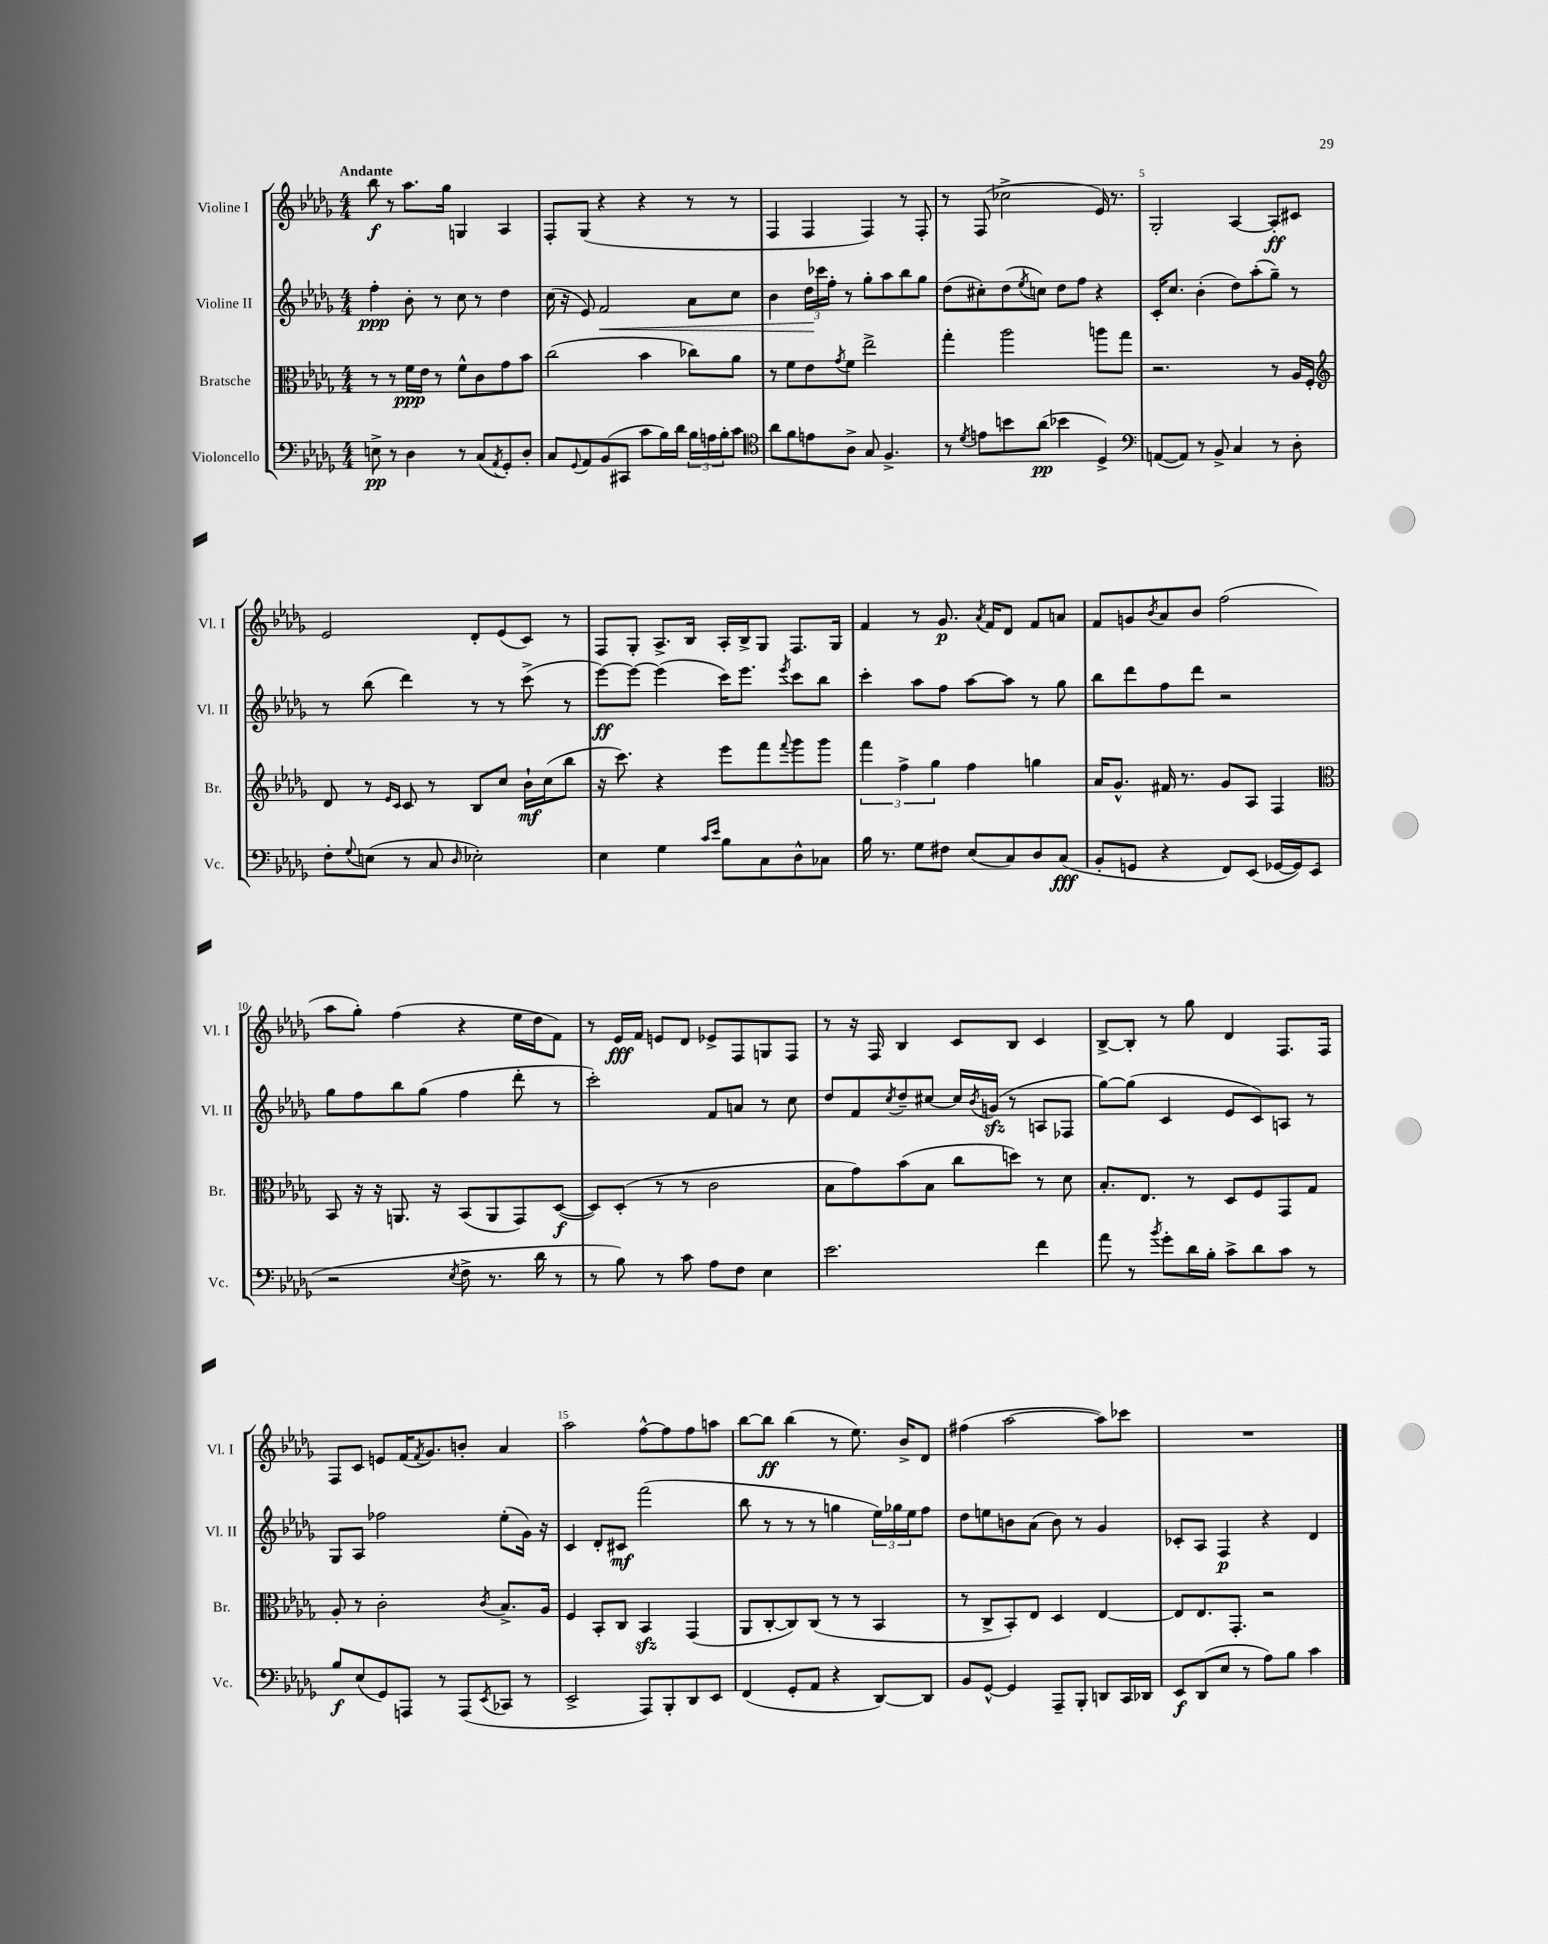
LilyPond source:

<<
\new StaffGroup <<
\new Staff = "s0" \with { instrumentName = "Violine I" shortInstrumentName = "Vl. I" } {
    \clef treble \key des \major \numericTimeSignature \time 4/4 \tempo "Andante"
    bes''8\f r8 aes''8. ges''16 g4 aes4 |
    f8-. ges8( r4 r4 r8 r8 |
    f4 f4 f4) r8 f8-. |
    r8 f8( ces''2-> ees'16) r8. |
    ges2-. aes4~ aes8-.\ff cis'8 |
    ees'2 des'8-. ees'8( c'8) r8 |
    f8 ges8-. aes8.-> bes16 aes16-. bes16-> ges8 f8. ges16 |
    f'4 r8 ges'8.\p \acciaccatura { aes'8 } f'16 des'8 f'8 a'8 |
    f'8 g'8 \acciaccatura { bes'8 } aes'8 bes'8 f''2( |
    aes''8 ges''8-.) f''4( r4 ees''16 des''16 f'8) |
    r8 ees'16\fff f'16 e'8 des'8 ees'8-> f8 g8 f8 |
    r8 r16 f16 bes4 c'8 bes8 c'4 |
    bes8~-> bes8-. r8 ges''8 des'4 f8. f16 |
    f8 c'8 e'8 f'16( \acciaccatura { f'8 } ges'8.) b'8-. aes'4 |
    aes''2 f''8~-^ f''8 f''8 a''8 |
    bes''8~ bes''8\ff bes''4( r8 ees''8.) bes'16-> des'8 |
    fis''4( aes''2~ aes''8) ces'''8 |
    R1 \bar "|." |
}
\new Staff = "s1" \with { instrumentName = "Violine II" shortInstrumentName = "Vl. II" } {
    \clef treble \key des \major \numericTimeSignature \time 4/4
    f''4-.\ppp bes'8-. r8 c''8 r8 des''4 |
    c''16( r16 ees'8) f'2\< aes'8 c''8 |
    bes'4 \tuplet 3/2 { des''16\! ces'''16 f''16-. } r8 ges''8-. aes''8 bes''8 ges''8 |
    des''8( cis''8-.) des''8( \acciaccatura { ees''8 } c''8) des''8 f''8 r4 |
    c'16-. c''8. bes'4-.( des''8) aes''8-.( ges''8--) r8 |
    r8 bes''8( des'''4) r8 r8 c'''8->( r8 |
    ees'''8~\ff) ees'''8~ ees'''4( c'''16) ees'''8. \acciaccatura { ees'''8 } c'''8 bes''8 |
    c'''4-. aes''8 f''8 aes''8~ aes''8 r8 ges''8 |
    bes''8 des'''8 f''8 des'''8 r2 |
    ges''8 f''8 bes''8 ges''8( f''4 des'''8-. r8 |
    c'''2-.) f'8 a'8 r8 c''8 |
    des''8 f'8 \acciaccatura { c''8 } des''8-- cis''8~ cis''16 \acciaccatura { bes'8 } g'16\sfz( r8 a8 fes8 |
    ges''8~) ges''8( c'4 ees'8 c'8) a8 r8 |
    ges8 aes8 fes''2 ees''8-.( ges'16) r16 |
    c'4 des'8-. cis'8\mf f'''2( |
    bes''8 r8 r8 r8 g''4 \tuplet 3/2 { ees''16) ges''16 ees''16 } f''8 |
    des''8 e''8 b'8 aes'8( b'8) r8 ges'4 |
    ces'8-. aes8 f4\p r4 des'4 \bar "|." |
}
\new Staff = "s2" \with { instrumentName = "Bratsche" shortInstrumentName = "Br." } {
    \clef alto \key des \major \numericTimeSignature \time 4/4
    r8 r8 f'16\ppp ees'16 r8 f'8-^ c'8 ges'8 bes'8 |
    c''2( bes'4 ces''8) aes'8 |
    r8 f'8 ees'8 \acciaccatura { ges'8 } f'8 ees''2-> |
    ges''4-. aes''2 a''8 ges''8 |
    r2. r8 aes16 f16-. |
    \clef treble des'8 r8 \grace { ees'16 c'16 } c'8 r8 bes8 c''8 bes'16-!\mf c''16( bes''8 |
    r16 c'''8.) r4 ees'''8 f'''8 \appoggiatura { f'''8 } ges'''8 ges'''8 |
    \tuplet 3/2 { f'''4 f''4-> ges''4 } f''4 g''4 |
    aes'16 ges'8.-^ fis'16 r8. ges'8 aes8 f4 |
    \clef alto bes,8 r16 r16 a,8. r16 bes,8( a,8 ges,8) des8~\f( |
    des8) des8-.( r8 r8 c'2 |
    bes8 ges'8) bes'8( bes8 c''8 d''8) r8 des'8 |
    bes8.-. ees8. r8 des8 f8 ges,8 ges8 |
    aes8-. r8 c'2-. \acciaccatura { c'8 } bes8.-> aes16 |
    f4 bes,8-. c8 bes,4\sfz ges,4( |
    aes,8 c8~-. c8) c8( r8 r8 bes,4 |
    r8 c8-> bes,8-.) ees8 des4 ees4~ |
    ees8 ees8. ges,8.-. r2 \bar "|." |
}
\new Staff = "s3" \with { instrumentName = "Violoncello" shortInstrumentName = "Vc." } {
    \clef bass \key des \major \numericTimeSignature \time 4/4
    e8->\pp r8 des4 r8 c8( \acciaccatura { aes,8 } ges,8-.) des8-. |
    c8 \appoggiatura { ges,8 } aes,8 bes,8( cis,8 c'8 bes16) des'16 \tuplet 3/2 { bes16 a16 bes16-. } c'8 |
    \clef tenor aes'8 f'8 e'8 aes8-> ges8 f4.-> |
    r8 \acciaccatura { des'8 } e'8 b'8 aes'8\pp( bes'4 des4->) |
    \clef bass a,8~( a,8) r8 bes,8-> c4 r8 des8-. |
    f8-. \appoggiatura { ges8 } e8( r8 c8 \grace { des16 } ees2-.) |
    ees4 ges4 \grace { c'16 ees'16 } bes8 c8 des8-^ ces8 |
    bes16 r8. ges8 fis8 ees8( c8) des8 c8\fff( |
    bes,8-. g,8 r4 f,8) ees,8( ges,16~ ges,16) ees,8( |
    r2 \acciaccatura { ees8 } f8-> r8. des'16 r8 |
    r8 bes8) r8 c'8 aes8 f8 ees4 |
    ees'2. f'4 |
    aes'8 r8 \acciaccatura { bes'8 } ges'8-. des'16 bes16-. c'8-> des'8 c'8 r8 |
    bes8\f ees8( ges,8) a,,8 r8 a,,8( \acciaccatura { ees,8 } ces,8 r8 |
    ees,2-> aes,,8) bes,,8-. des,8 ees,8 |
    f,4( ges,8-. aes,8 r4 des,8~) des,8 |
    bes,8 ges,8~-^ ges,4 aes,,8-- bes,,8-. d,8 c,16 des,16 |
    ees,8\f des,8( ees8 r8 aes8) bes8 c'4 \bar "|." |
}
>>
>>
\layout { \context { \Score \override BarNumber.break-visibility = ##(#f #t #t) barNumberVisibility = #(every-nth-bar-number-visible 5) } }
